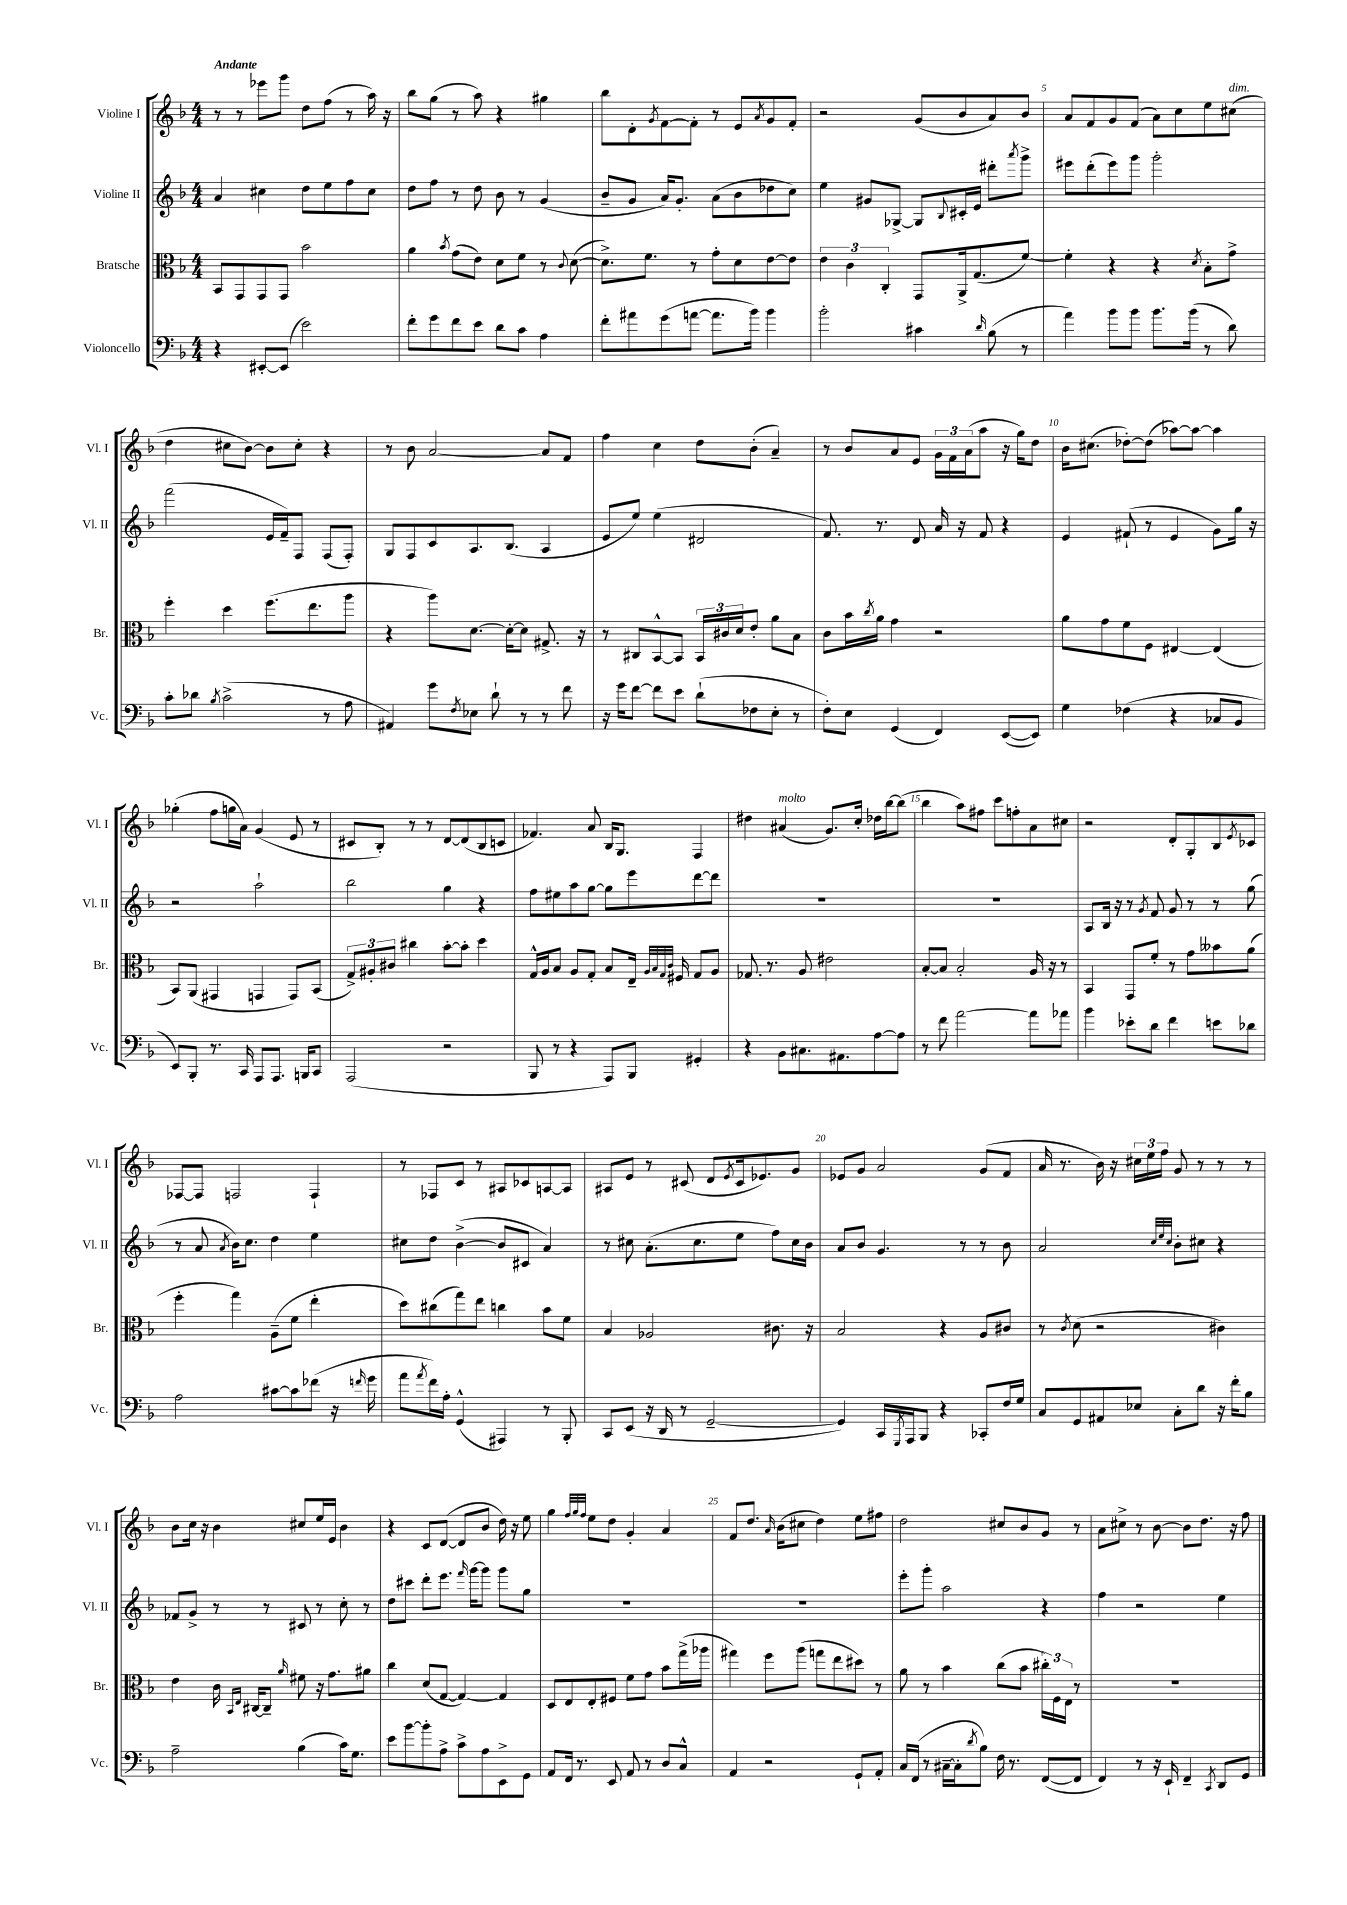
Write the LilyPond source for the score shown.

<<
\new StaffGroup <<
\new Staff = "s0" \with { instrumentName = "Violine I" shortInstrumentName = "Vl. I" } {
    \clef treble \key f \major \numericTimeSignature \time 4/4 \tempo "Andante"
    r8 r8 ees'''8 g'''8 d''8 f''8( r8 a''16) r16 |
    bes''8 g''8( r8 a''8) r4 gis''4 |
    bes''8 d'8-. \acciaccatura { g'8 } f'8~ f'8-. r8 e'8 \acciaccatura { a'8 } g'8 f'8-. |
    r2 g'8( bes'8 a'8) bes'8 |
    a'8 f'8 g'8 f'8( a'8) c''8 e''8 cis''8^\markup { \italic "dim." }( |
    d''4 cis''8 bes'8~) bes'8 cis''8-. r4 |
    r8 bes'8 a'2~ a'8 f'8 |
    f''4 c''4 d''8 bes'8-.( a'4--) |
    r8 bes'8 a'8 e'8 \tuplet 3/2 { g'16 f'16 a'16( } a''8 r16 g''16) d''8 |
    bes'16 cis''8.( des''8~-.) des''8( aes''8~) aes''8~ aes''4 |
    ges''4-.( f''8 g''16 a'16) g'4( e'8 r8 |
    cis'8 bes8-.) r8 r8 d'8~ d'8( bes8 c'8 |
    fes'4.) a'8 bes16 g8. f4 |
    dis''4 ais'4^\markup { \italic "molto" }( g'8.) c''16-. des''16 bes''16~ bes''8( |
    bes''4 a''8) fis''8 c'''8 f''8-. a'8 cis''8 |
    r2 d'8-. g8-. bes8 \acciaccatura { e'8 } ces'8 |
    fes8~ fes8 f2 f4-! |
    r8 fes8 c'8 r8 ais8 ces'8 a8~ a8 |
    ais8 e'8 r8 cis'8( d'8 \acciaccatura { e'8 } cis'16 ees'8.) g'8 |
    ees'8 g'8 a'2 g'8( f'8 |
    a'16 r8. bes'16) r16 \tuplet 3/2 { cis''16 e''16 f''16 } g'8 r8 r8 r8 |
    bes'8 c''16 r16 bes'4 cis''8 e''16 e'16 bes'4 |
    r4 c'8 d'8~( d'8 bes'8 d''16) r16 e''8 |
    g''4 \grace { f''32 g''32 f''32 } e''8 d''8 g'4-. a'4 |
    f'8 d''8. \grace { a'16 } bes'16( cis''8 d''4) e''8 fis''8 |
    d''2 cis''8 bes'8 g'8 r8 |
    a'8 cis''8-> r8 bes'8~ bes'8 d''8. r16 f''8 \bar "|." |
}
\new Staff = "s1" \with { instrumentName = "Violine II" shortInstrumentName = "Vl. II" } {
    \clef treble \key f \major \numericTimeSignature \time 4/4
    a'4 cis''4 d''8 e''8 f''8 cis''8 |
    d''8 f''8 r8 d''8 bes'8 r8 g'4( |
    bes'8-- g'8 a'16) g'8.-. a'8( bes'8 des''8 c''8) |
    e''4 gis'8 ges8~-> ges8 \appoggiatura { bes8 } cis'16-. e'16 dis'''8-. \acciaccatura { a'''8 } g'''8-> |
    eis'''8 d'''8-.( eis'''8) g'''8 g'''2-. |
    f'''2( e'16 f'16--) f8 f8( f8-.) |
    g8 f8 c'8 a8. bes8.( a4 |
    e'8 e''8) e''4( dis'2 |
    f'8.) r8. d'8 a'16 r16 f'8 r4 |
    e'4 fis'8-!( r8 e'4 g'8) g''16 r16 |
    r2 a''2-! |
    bes''2 g''4 r4 |
    f''8 eis''8 a''8 g''8~ g''8 e'''8 d'''8~ d'''8 |
    R1 |
    R1 |
    a8 bes16 r16 r8 \acciaccatura { g'8 } f'8 g'8 r8 r8 g''8( |
    r8 a'8 \acciaccatura { a'8 } bes'16) c''8. d''4 e''4 |
    cis''8 d''8 bes'4~->( bes'8 cis'8 a'4) |
    r8 cis''8 a'8.-.( cis''8. e''8 f''8) cis''16 bes'16 |
    a'8 bes'8 g'4. r8 r8 bes'8 |
    a'2 \grace { c''32 e''32 c''32 } bes'8-. cis''8 r4 |
    fes'8 g'8-> r8 r8 cis'8 r8 c''8-. r8 |
    d''8 cis'''8 d'''8-. e'''8. \grace { f'''16 } g'''16~ g'''8 g'''8 g''8 |
    R1 |
    R1 |
    e'''8-. g'''8-. a''2 r4 |
    f''4 r2 e''4 \bar "|." |
}
\new Staff = "s2" \with { instrumentName = "Bratsche" shortInstrumentName = "Br." } {
    \clef alto \key f \major \numericTimeSignature \time 4/4
    bes,8 g,8 g,8 g,8 bes'2 |
    a'4 \acciaccatura { bes'8 } g'8( e'8) d'8 f'8 r8 \appoggiatura { c'8 } d'8~( |
    d'8.->) f'8. r8 g'8-. d'8 e'8~ e'8 |
    \tuplet 3/2 { e'4 c'4 c4-. } g,8 a,16-> g8.( f'8~) |
    f'4-. r4 r4 \acciaccatura { d'8 } bes8-. g'8-> |
    f''4-. d''4 f''8.( e''8. a''8 |
    r4 a''8) d'8.~ d'16~-. d'8 gis8.-> r16 |
    r8 cis8 bes,8~-^ bes,8 \tuplet 3/2 { bes,16 cis'16 d'16 } e'8-. a'8 bes8 |
    c'8 bes'16 \acciaccatura { c''8 } a'16 g'4 r2 |
    a'8 g'8 f'8 f8 eis4~ eis4( |
    bes,8) a,8( gis,4 g,4 g,8) bes,8( |
    \tuplet 3/2 { g8->) ais8-. cis'8 } cis''4 bes'8~-. bes'8-. d''4 |
    g16-^ a16 bes8 a8 g8-. bes8 e16-- \grace { a32 bes32 g32 c'32 } fis16 g8 a8 |
    ges8. r8. a8 eis'2 |
    bes8~-. bes8 bes2-. a16 r16 r8 |
    bes,4 g,8 f'8-. r8 g'8 beses'8 a'8( |
    f''4-. g''4) a8--( f'8 e''4-. |
    d''8) cis''8( g''8) e''8 c''4 bes'8 f'8 |
    bes4 aes2 cis'8. r16 |
    bes2 r4 a8 cis'8 |
    r8 \acciaccatura { c'8 } d'8( r2 cis'4) |
    e'4 c'16 \grace { bes,16 e16 } cis16~ cis8-- \grace { a'16 } fis'8 r16 g'8. ais'8 |
    c''4 d'8( g8~ g4~) g4 |
    d8 e8 e8-. fis8 f'8 g'8 bes'8 g''16->( aes''16 |
    gis''4) f''8 a''8( g''8 e''8 dis''8) r8 |
    a'8 r8 bes'4 c''8( bes'8 \tuplet 3/2 { cis''16-.) f16 e16 } r8 |
    R1 \bar "|." |
}
\new Staff = "s3" \with { instrumentName = "Violoncello" shortInstrumentName = "Vc." } {
    \clef bass \key f \major \numericTimeSignature \time 4/4
    r4 eis,8~-. eis,8( e'2) |
    f'8-. g'8 f'8 e'8 d'8 c'8 a4 |
    f'8-. ais'8 g'8( a'8~ a'8. bes'16) bes'4 |
    bes'2-. cis'4 \grace { d'16 } bes8( r8 |
    a'4) bes'8 bes'8 bes'8. bes'16( r8 d'8) |
    c'8-. des'8 \acciaccatura { bes8 } c'2->( r8 a8 |
    ais,4) g'8 \acciaccatura { f8 } ees8 d'8-! r8 r8 f'8 |
    r16 g'16 f'8~ f'8 e'8 d'8-!( fes8 e8-. r8 |
    f8-.) e8 g,4( f,4) e,8~( e,8) |
    g4 fes4( r4 ces8 bes,8 |
    e,8) bes,,8-. r8. c,16 a,,8 a,,8. b,,16 c,8 |
    a,,2( r2 |
    bes,,8 r8 r4 a,,8) bes,,8 gis,4-. |
    r4 bes,8 cis8. ais,8. a8~ a8 |
    r8 f'8 a'2~ a'8 aes'8 |
    bes'4 ees'8-. d'8 f'4 e'8 des'8 |
    a2 cis'8~ cis'8 fes'8( r16 \grace { f'16 } g'16 |
    a'8 \acciaccatura { a'8 } f'16) a16-. g,4-^( ais,,4) r8 bes,,8-. |
    c,8 e,8( r16 d,16 r8 g,2~-- |
    g,4) c,16 \acciaccatura { g,,8 } a,,16 bes,,8 r4 ces,8-. f16 g16 |
    c8 g,8 ais,8 ees8 c8-. d'8 r16 f'16-. bes8 |
    a2-- bes4( c'16) g8. |
    e'8 bes'8~ bes'8-. a8-> c'8-> a8 e,8-> g,8 |
    a,8 f,16 r8. e,8 a,8 r8 d8 c8-^ |
    a,4 r2 g,8-! a,8-. |
    c16 f,16( r8 cis16~-- cis16-. \acciaccatura { d'8 } bes8) f16 r8. f,8~( f,8 |
    f,4) r8 r16 e,16-! f,4-- \acciaccatura { c,8 } d,8 g,8 \bar "|." |
}
>>
>>
\layout { \context { \Score \override BarNumber.break-visibility = ##(#f #t #t) barNumberVisibility = #(every-nth-bar-number-visible 5) } }
